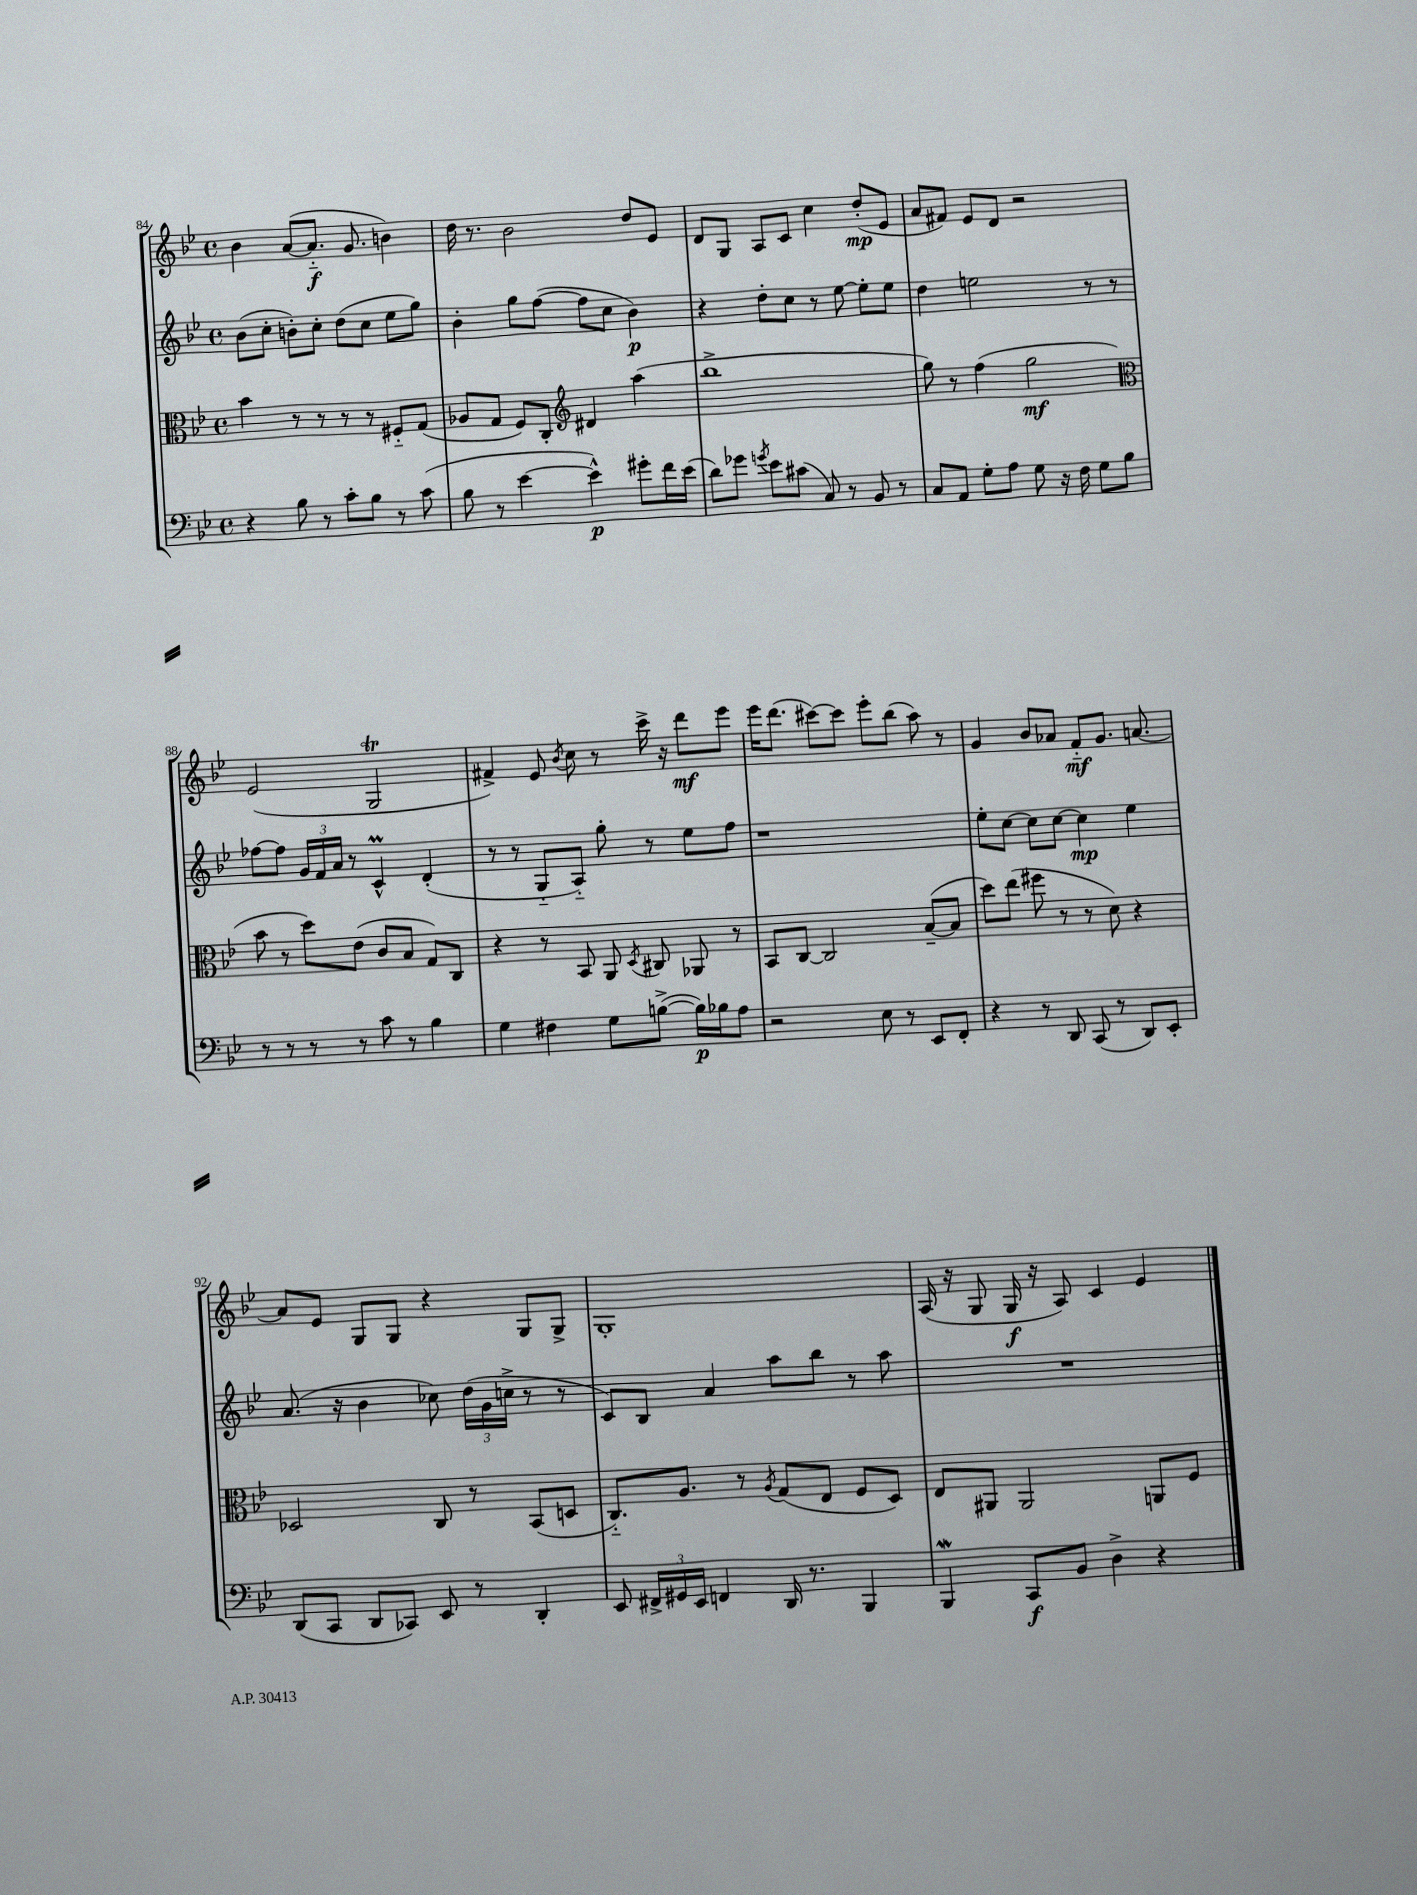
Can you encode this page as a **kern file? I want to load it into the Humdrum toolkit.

**kern	**kern	**kern	**kern
*staff4	*staff3	*staff2	*staff1
*clefF4	*clefC3	*clefG2	*clefG2
*k[b-e-]	*k[b-e-]	*k[b-e-]	*k[b-e-]
*M4/4	*M4/4	*M4/4	*M4/4
*met(c)	*met(c)	*met(c)	*met(c)
4r	4b-	(8b-	4b-
.	.	8cc'	.
8B-	8r	8b')	([8a
8r	8r	8cc'	8.a'~]
8c'	8r	(8dd	.
.	.	.	8.g
8B-	8r	8cc	.
8r	8F#'~	8ee-	4b)
(8c	(8G	8gg)	.
=	=	=	=
8B-	8A-	4b-'	16dd
.	.	.	8.r
8r	8G	.	.
[4e-	8F)	8gg	2b-
.	8C'	([8ff	.
*	*clefG2	*	*
4e-^^])	4d#	8ff]	.
.	.	8cc	.
8g#'	(4aa	4b-)	8dd
16f	.	.	8e-
(16e-	.	.	.
=	=	=	=
8d)	1bb-^	4r	8d
8g-	.	.	8G
8qg	.	.	.
8e-	.	8dd'	8A
(8c#	.	8cc	8c
8C)	.	8r	4cc
8r	.	[8ee-	.
8BB-	.	8ee-']	(8dd'
8r	.	8ee-	8e-
=	=	=	=
8C	8gg)	4dd	8a
8AA	8r	.	8f#)
8G'	(4ff	2ee	8e-
8A	.	.	8d
8G	2gg	.	2r
16r	.	.	.
16F	.	.	.
8G	.	8r	.
8B-	.	8r	.
=	=	=	=
*	*clefC3	*	*
8r	8b-	[8ff-	(2e-
8r	8r	8ff-]	.
8r	8dd)	24g	.
.	.	24f	.
.	.	24a	.
8r	(8e-	8r	.
8c	8c	4c^^	2G
8r	8B-	.	.
4B-	8G)	(4d'	.
.	8C	.	.
=	=	=	=
4G	4r	8r	4f#^)
.	.	8r	.
4F#	8r	8G'~	8e-
.	.	.	8qb-
.	8BB-	8A'~)	8cc
8G	8AA	8gg'	8r
.	8qD	.	.
([8B^	8C#	8r	16ccc^
.	.	.	16r
16B])	8AA-	8ee-	8ddd
16B-	.	.	.
8A	8r	8ff	8eee-
=	=	=	=
2r	8BB-	1r	16eee-
.	.	.	(8.ddd
.	[8C	.	.
.	2C]	.	[8ccc#)
.	.	.	8ccc#]
8E-	.	.	8eee-'
8r	.	.	(8bb-
8EE-	([8B-~	.	8aa)
8FF'	8B-]	.	8r
=	=	=	=
4r	8dd)	8ee-'	4g
.	(8ee-	[8cc	.
8r	8ff#	8cc]	8b-
8DD	8r	[8cc	8a-
(8CC	8r	4cc]	8f'~
8r	8d)	.	8.g
8DD)	4r	4ee-	.
.	.	.	[8.a
8EE-'	.	.	.
=	=	=	=
(8DD	2D-	(8.a	8a]
8CC	.	.	8e-
.	.	16r	.
8DD	.	4b-	8G
8CC-)	.	.	8G
8EE-	8C	8cc-)	4r
8r	8r	(24dd	.
.	.	24g	.
.	.	24cc^	.
4DD'	(8BB-	8r	8G
.	8D	8r	8G^
=	=	=	=
8EE-	8.C'~)	8c)	1G'
24FF#^	.	8B-	.
24GG#	.	.	.
.	8.A	.	.
24EE-	.	.	.
4FF	.	4a	.
.	8r	.	.
.	8qA	.	.
16DD	(8G	8aa	.
8.r	.	.	.
.	8E-	8bb-	.
4BBB-	8F	8r	.
.	8D)	8aa	.
=	=	=	=
4BBB-	8E-	1r	(16A
.	.	.	16r
.	8AA#	.	8G
8CC	2AA#	.	16G
.	.	.	16r
8BB-	.	.	8A)
4D^	.	.	4c
4r	8AA	.	4e-
.	8F	.	.
==	==	==	==
*-	*-	*-	*-
